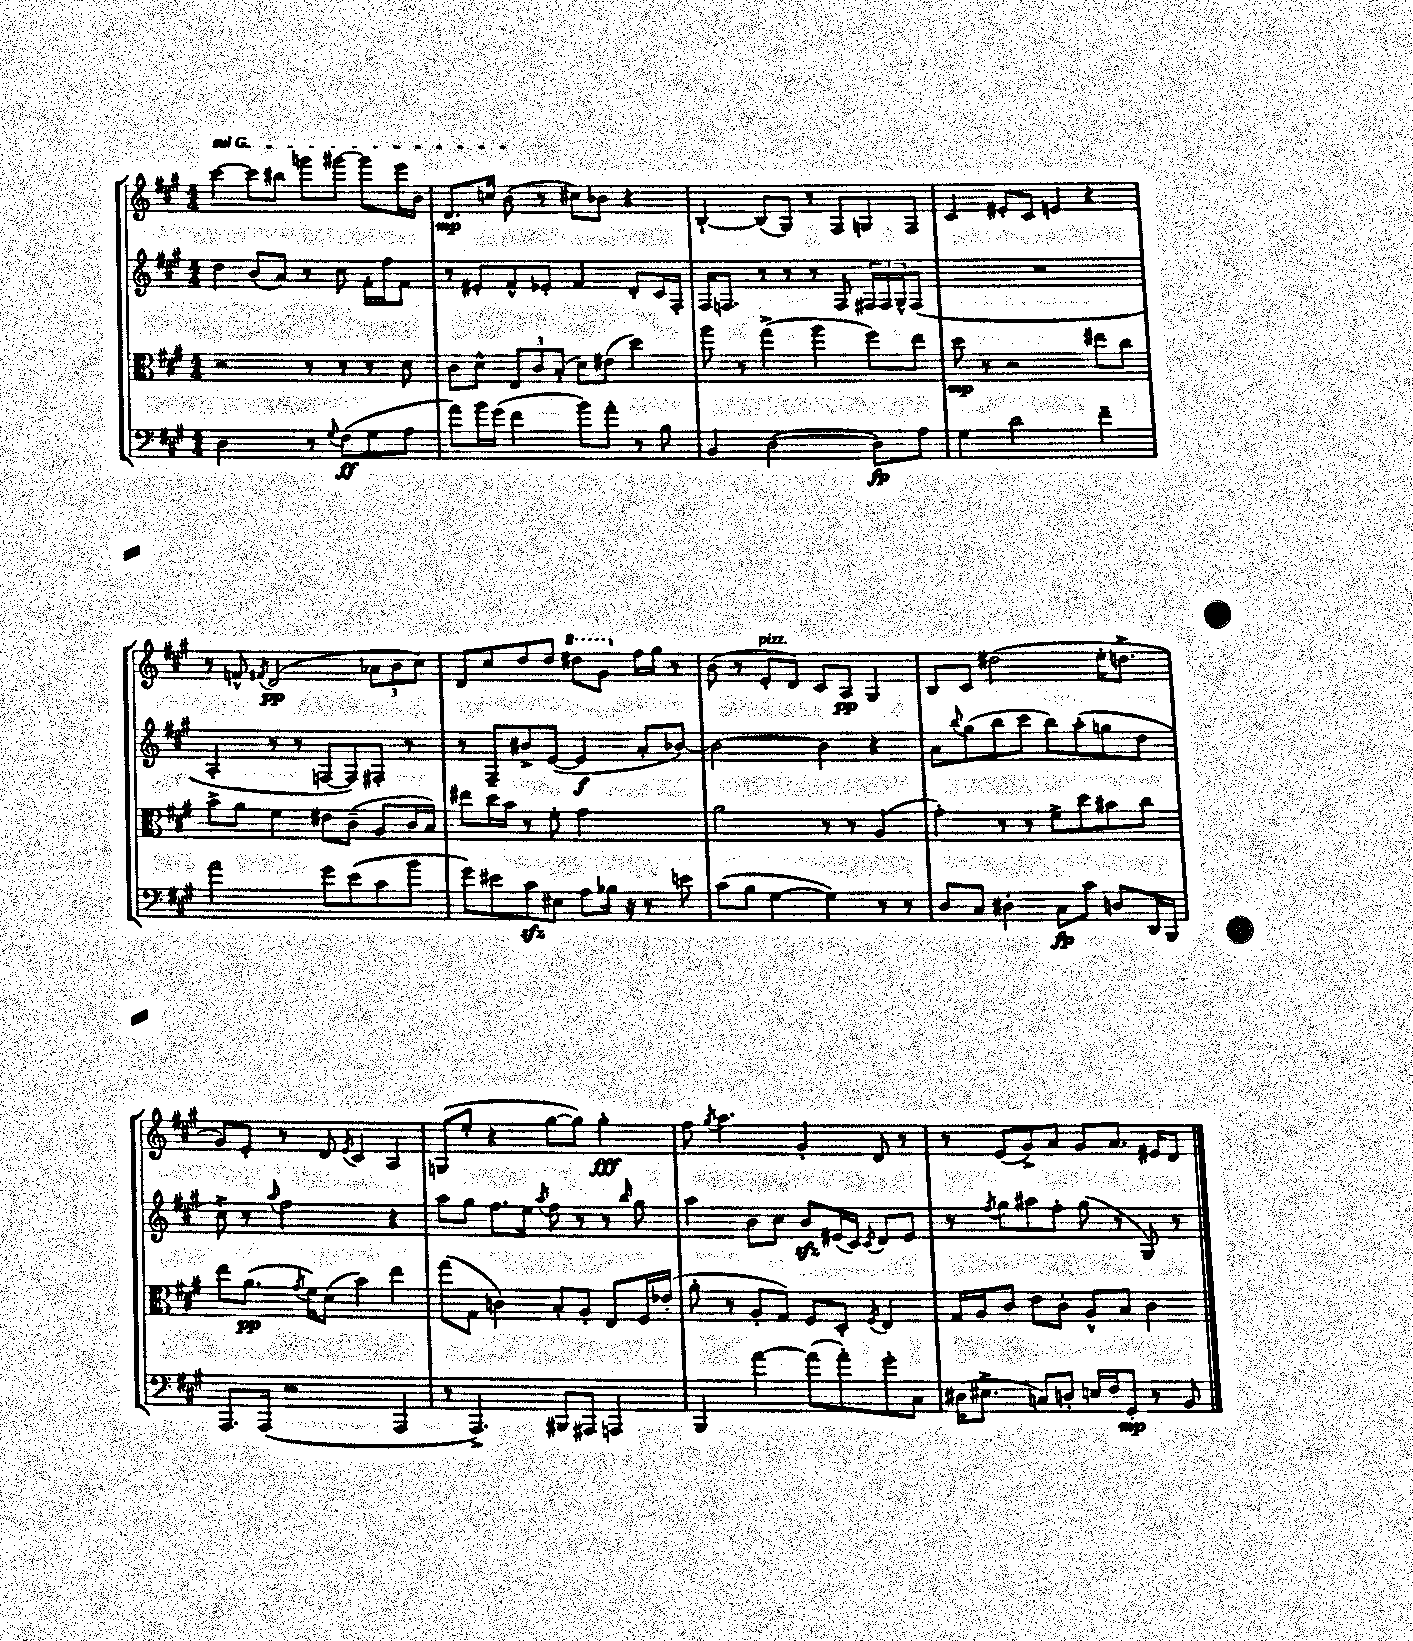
<<
\new StaffGroup <<
\new Staff = "s0" {
    \clef treble \key a \major \numericTimeSignature \time 4/4
    \once \override TextSpanner.bound-details.left.text = \markup { \italic "sul G" } cis'''4~\startTextSpan cis'''8 bis''8 g'''8 gis'''8~ gis'''8 e'''16 b'16 |
    d'8.\mp c''16 b'8\stopTextSpan( r8 cis''8) bes'8 r4 |
    b4~-! b8( gis8) r8 fis8 g8 fis8 |
    cis'4 eis'8-. cis'8 e'4 r4 |
    r8 f'8-^ \acciaccatura { fis'8 } d'2\pp( \tuplet 3/2 { aes'8 b'8 cis''8) } |
    d'8 cis''8 d''8 d''8 \ottava #1 dis'''8 gis''8 \ottava #0 fis''16 gis''16 r8 |
    b'8( r8 e'8-.^\markup { \italic "pizz." } d'8) cis'8 a8\pp gis4 |
    b8 cis'8 dis''2( e''16-. d''8.-> |
    gis'8) e'8-. r8 d'8 \acciaccatura { e'8 } cis'4 a4 |
    g8( e''8-. r4 gis''8~ gis''8) gis''4-.\fff |
    fis''8 \acciaccatura { gis''8 } a''4. gis'4-. d'8 r8 |
    r8 e'8( gis'8->) a'8 gis'8 a'8. eis'16 d'8 \bar "|." |
}
\new Staff = "s1" {
    \clef treble \key a \major \numericTimeSignature \time 4/4
    d''4 b'8( a'8) r8 cis''8 fis'16-. fis''16 fis'8 |
    r8 eis'8-. fis'8-^ ees'8-. fis'4 d'8-. cis'16 fis16-. |
    fis16 f8. r8 r8 r8 f8 \tuplet 3/2 { fis16 fis16 gis16-^ } fis8( |
    R1 |
    a4-. r8 r8 f8~ f8) fis8-. r8 |
    r8 fis8-- bis'8-> e'8~( e'4\f a'8-. bes'8~) |
    bes'2~ bes'4 r4 |
    a'8 \appoggiatura { b''8 } gis''8( b''8 cis'''8 b''8) a''8-.( g''8 d''8 |
    cis''8->) r8 \appoggiatura { a''8 } fis''2 r4 |
    a''8 gis''8 fis''8. e''16 \acciaccatura { a''8 } fis''8 r8 r8 \grace { b''16 } gis''8 |
    a''4 b'8 cis''8 b'8\sfz eis'16( cis'16) \acciaccatura { cis'8 } d'8 eis'8 |
    r8 \acciaccatura { fis''8 } gis''8 ais''8 fis''8-. gis''8( r8 gis8) r8 \bar "|." |
}
\new Staff = "s2" {
    \clef alto \key a \major \numericTimeSignature \time 4/4
    r2 r8 r8 r8 d'8 |
    cis'8 d'8-^ \tuplet 3/2 { e8 cis'8 b8-.( } d'8) eis'8( d''4) |
    a''8 r8 gis''4->( a''4 fis''8) e''8 |
    d''8\mp r8 r2 eis''8 cis''8 |
    b'8-> a'8 fis'4 eis'8 cis'8--( a8 cis'16 b16) |
    eis''8 d''16 b'16 r8 fis'8-. gis'2 |
    a'2 r8 r8 a4( |
    gis'4-.) r8 r8 fis'8-> d''8 bis'8 cis''8 |
    e''8 a'8.\pp( \acciaccatura { gis'8 } fis'16) d'8( b'4) e''4 |
    gis''8( gis8 c'4) b8-. a8-. e8 fis16 ees'16-.( |
    a'8-. r8 a8-. gis8) fis8 d8-. \acciaccatura { fis8 } e4 |
    gis16 a16 cis'8 e'8 cis'8-. a8-^ b8 cis'4 \bar "|." |
}
\new Staff = "s3" {
    \clef bass \key a \major \numericTimeSignature \time 4/4
    d2 r8 \appoggiatura { gis8 } fis8\ff( gis8 a8 |
    a'8) b'16 gis'16( fis'4 b'8) a'8-. r8 b8 |
    b,4 d2~( d8\fp) a8 |
    gis4 d'2 fis'4-- |
    a'2 gis'8 e'8( cis'8 b'8 |
    gis'8) eis'8 cis'8\sfz eis8 a8 bes16 r16 r8 e'8 |
    cis'8( b8 gis4~ gis4) r8 r8 |
    d8 cis8 dis4-. cis8\fp cis'8 d8 d,16 b,,16 |
    a,,8. a,,16( r2 a,,4 |
    r8 a,,4.->) bis,,8 ais,,8 a,,4 |
    b,,4 a'4~ a'8( a'8-.) gis'8-. cis8 |
    dis16( eis8.-> c8) d8-. e16 fis16 gis,8-.\mp r8 b,8 \bar "|." |
}
>>
>>
\layout { \context { \Score \remove "Bar_number_engraver" } }
